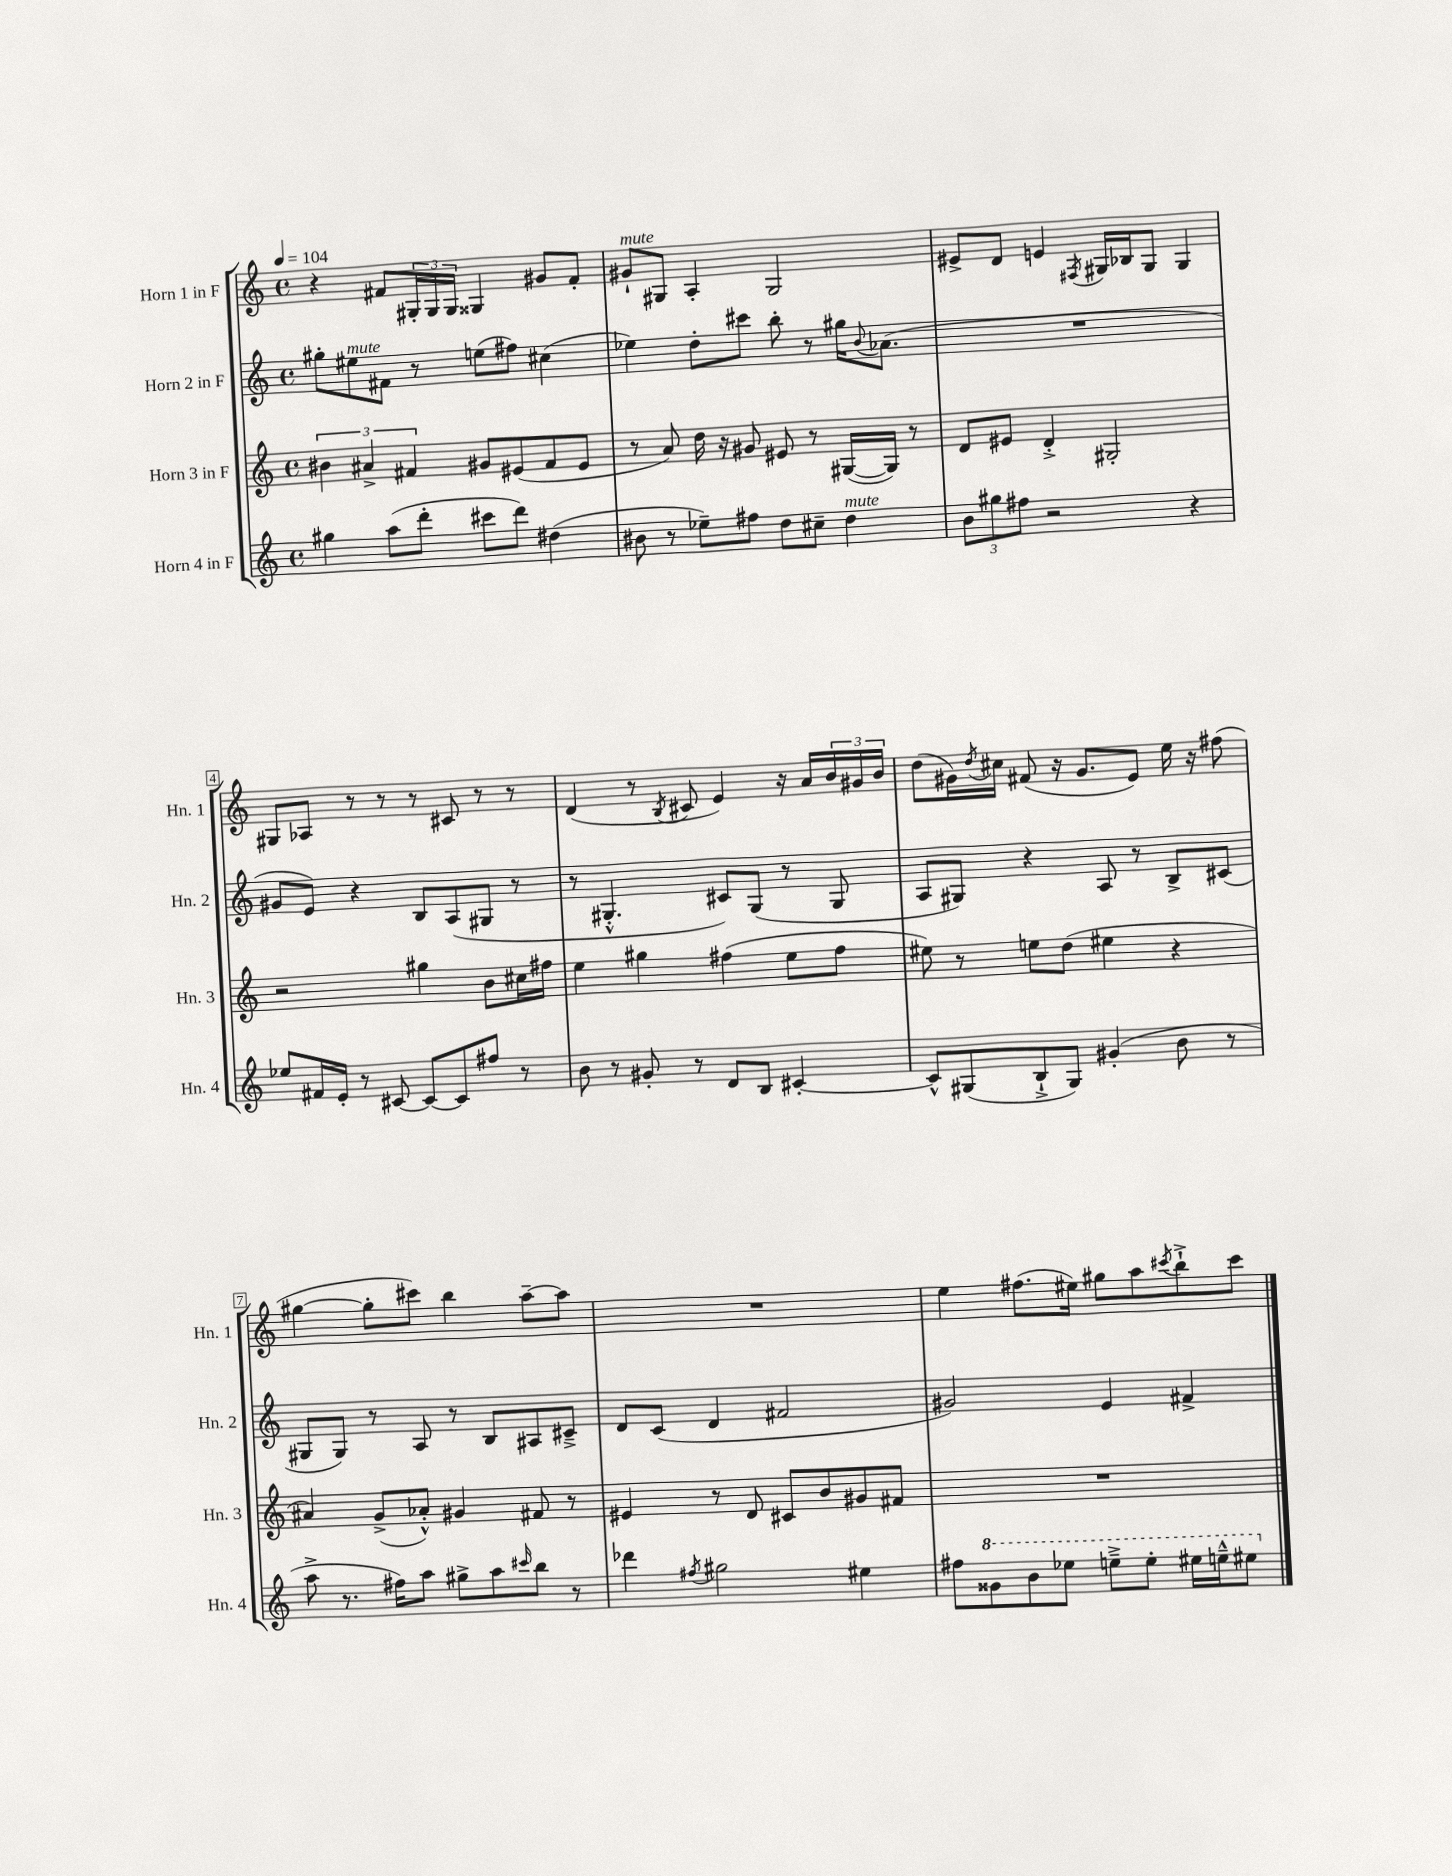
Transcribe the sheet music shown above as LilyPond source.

<<
\new StaffGroup <<
\new Staff = "s0" \with { instrumentName = "Horn 1 in F" shortInstrumentName = "Hn. 1" } {
    \clef treble \key c \major \defaultTimeSignature \time 4/4 \tempo 4 = 104
    r4 fis'8 \tuplet 3/2 { gis16-. gis16 gis16 } gisis4 gis'8 fis'8-. |
    gis'8-!^\markup { \italic "mute" } gis8 a4-. gis2 |
    eis'8-> d'8 e'4 \acciaccatura { fis8 } gis16 bes16 gis8 gis4 |
    gis8 aes8 r8 r8 r8 cis'8 r8 r8 |
    d'4( r8 \acciaccatura { b8 } cis'8 e'4) r16 a'16 \tuplet 3/2 { b'16 gis'16 b'16 } |
    d''8( gis'16) \acciaccatura { d''8 } cis''16 fis'8( r16 gis'8. e'8) e''16 r16 fis''8( |
    gis''4~ gis''8-. cis'''8) b''4 a''8~-- a''8 |
    R1 |
    e''4 fis''8.( eis''16) gis''8 a''8 \acciaccatura { cis'''8 } b''8-!-> cis'''8 \bar "|." |
}
\new Staff = "s1" \with { instrumentName = "Horn 2 in F" shortInstrumentName = "Hn. 2" } {
    \clef treble \key c \major \defaultTimeSignature \time 4/4
    gis''8-. eis''8^\markup { \italic "mute" } fis'8 r8 e''8( fis''8) cis''4( |
    ees''4) d''8-. cis'''8 b''8-. r8 gis''16 \appoggiatura { b'8 } aes'8.( |
    R1 |
    gis'8 e'8) r4 b8 a8( gis8 r8 |
    r8 gis4.-.-^ cis'8) gis8( r8 gis8 |
    a8 gis8) r4 a8 r8 b8-> cis'8( |
    gis8 gis8) r8 a8 r8 b8 ais8 cis'8---> |
    d'8 c'8( d'4 fis'2 |
    gis'2) e'4 fis'4-> \bar "|." |
}
\new Staff = "s2" \with { instrumentName = "Horn 3 in F" shortInstrumentName = "Hn. 3" } {
    \clef treble \key c \major \defaultTimeSignature \time 4/4
    \tuplet 3/2 { bis'4 ais'4-> fis'4 } gis'8 eis'8( fis'8 eis'8 |
    r8 a'8) d''16 r16 gis'8 eis'8 r8 gis16~( gis16) r8 |
    d'8 eis'8 d'4-.-> gis2-. |
    r2 gis''4 b'8 cis''16 fis''16 |
    e''4 gis''4 fis''4( e''8 fis''8 |
    eis''8) r8 e''8 d''8( eis''4 r4 |
    ais'4) g'8->( aes'8-.-^) gis'4 fis'8 r8 |
    eis'4 r8 d'8 cis'8 b'8 gis'8 fis'8 |
    R1 \bar "|." |
}
\new Staff = "s3" \with { instrumentName = "Horn 4 in F" shortInstrumentName = "Hn. 4" } {
    \clef treble \key c \major \defaultTimeSignature \time 4/4
    gis''4 a''8( d'''8-. cis'''8 d'''8) dis''4( |
    bis'8 r8 ees''8--) fis''8 d''8 cis''8-- d''4^\markup { \italic "mute" } |
    \tuplet 3/2 { b'8 gis''8 fis''8 } r2 r4 |
    ees''8 fis'16 e'16-. r8 cis'8~ cis'8~ cis'8 fis''8 r8 |
    b'8 r8 gis'8-. r8 d'8 b8 cis'4~-. |
    cis'8-^ gis8( b8-!-> gis8) gis'4-.( b'8 r8 |
    a''8-> r8. fis''16) a''8 gis''8-> a''8 \grace { cis'''16 } b''8 r8 |
    des'''4 \acciaccatura { fis''8 } gis''2 eis''4 |
    fis''8 \ottava #1 gisis''8 b''8 ees'''8 e'''8---> e'''8-. eis'''16 e'''16---^ eis'''8 \ottava #0 \bar "|." |
}
>>
>>
\layout { \context { \Score \override BarNumber.stencil = #(make-stencil-boxer 0.1 0.3 ly:text-interface::print) } }
